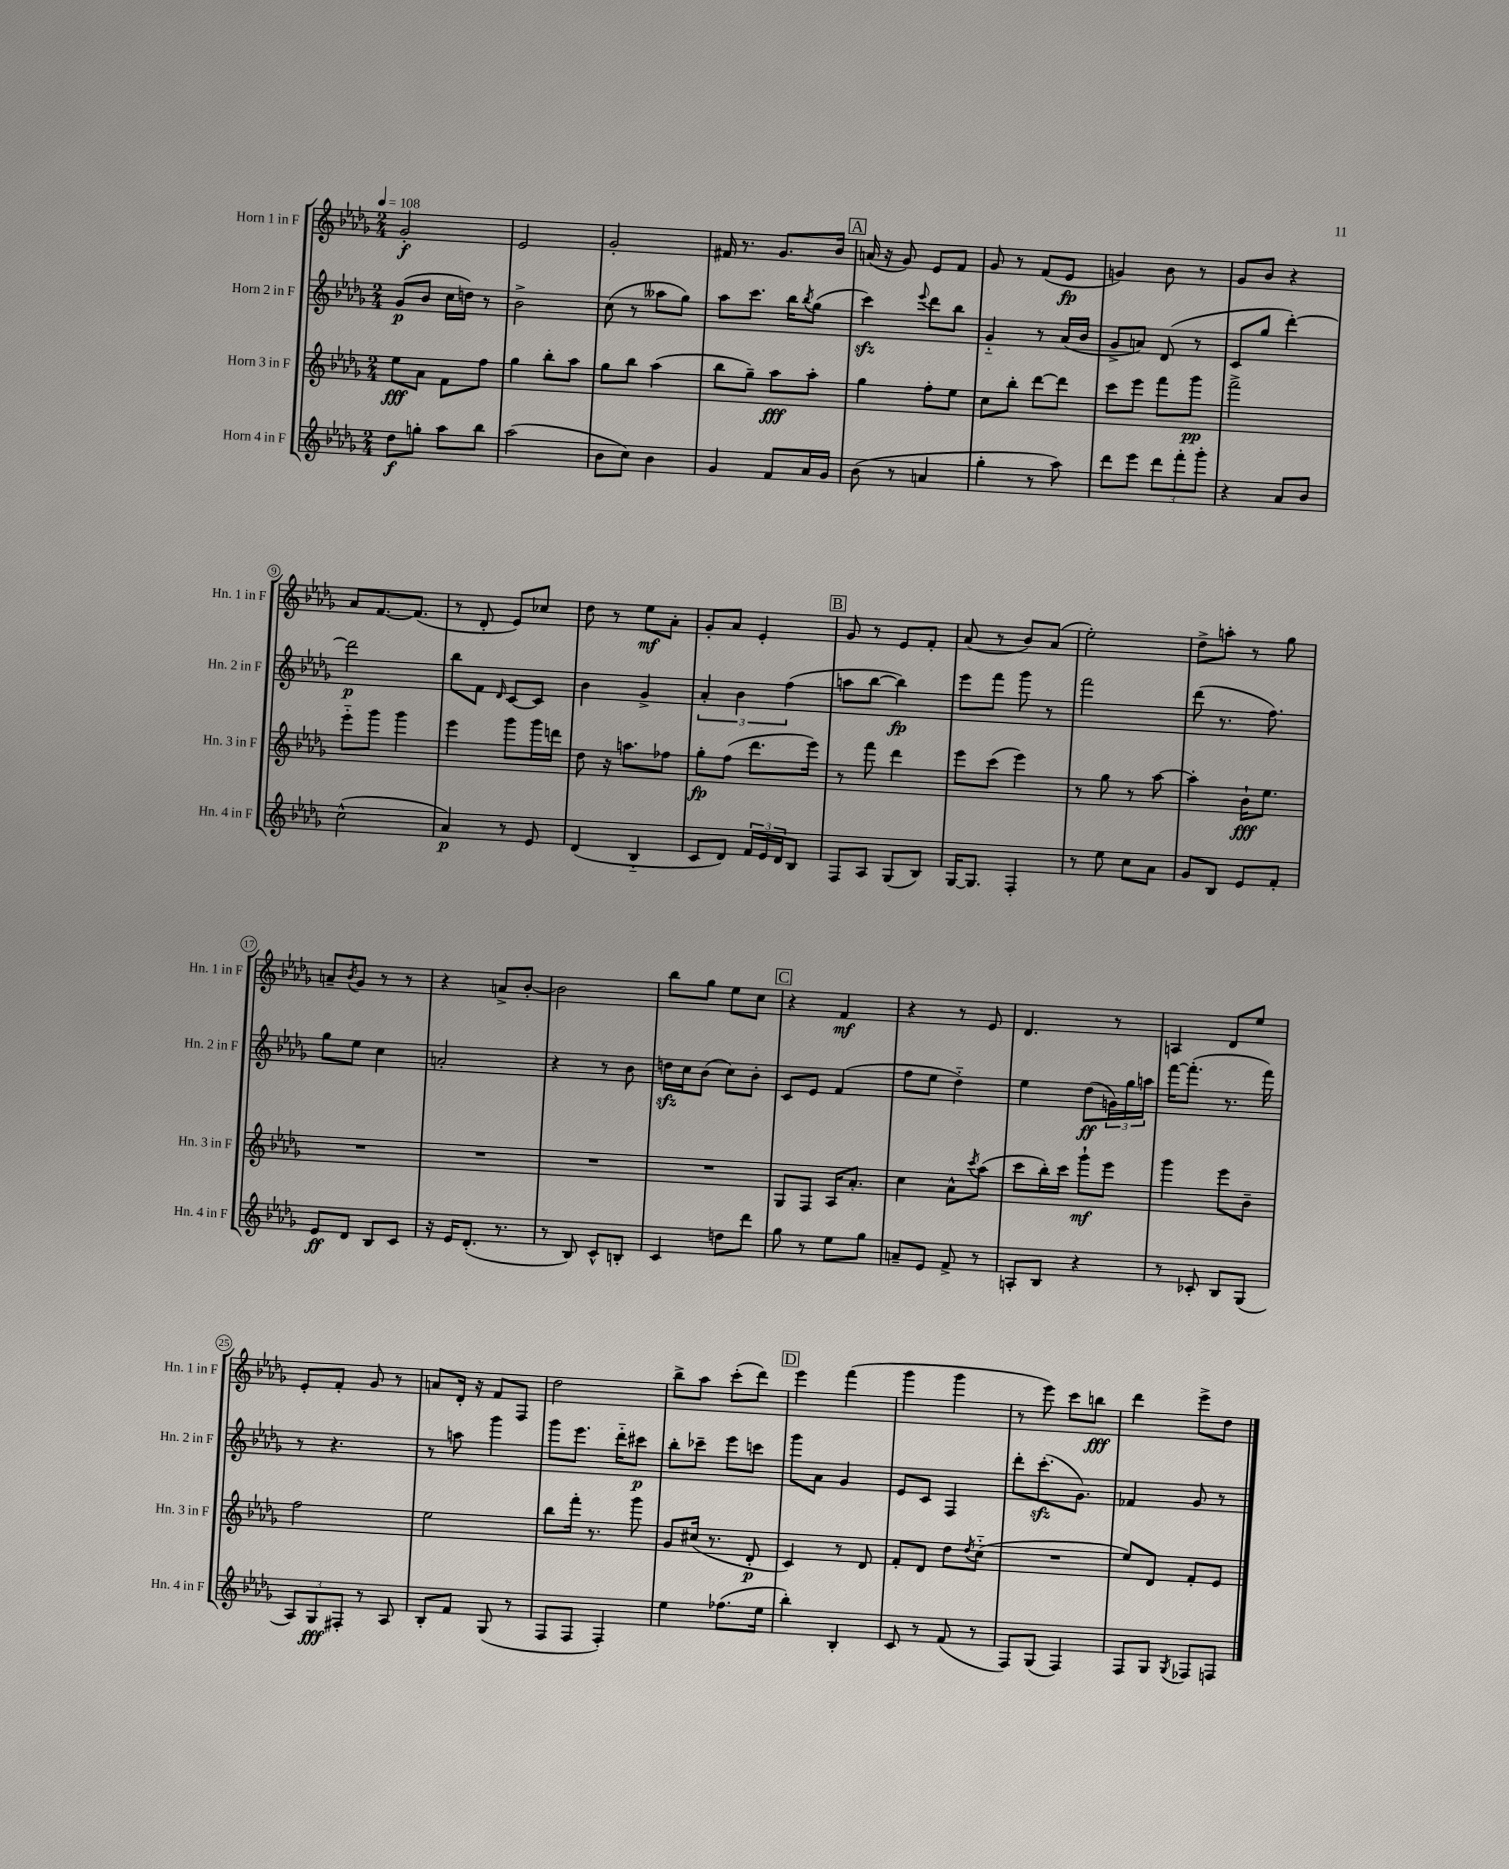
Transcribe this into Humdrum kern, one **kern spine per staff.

**kern	**dynam	**kern	**dynam	**kern	**dynam	**kern	**dynam
*part4	*part4	*part3	*part3	*part2	*part2	*part1	*part1
*staff4	*staff4	*staff3	*staff3	*staff2	*staff2	*staff1	*staff1
*I"Horn 4 in F	*	*I"Horn 3 in F	*	*I"Horn 2 in F	*	*I"Horn 1 in F	*
*I'Hn. 4 in F	*	*I'Hn. 3 in F	*	*I'Hn. 2 in F	*	*I'Hn. 1 in F	*
*clefG2	*	*clefG2	*	*clefG2	*	*clefG2	*
*k[b-e-a-d-g-]	*	*k[b-e-a-d-g-]	*	*k[b-e-a-d-g-]	*	*k[b-e-a-d-g-]	*
*M2/4	*	*M2/4	*	*M2/4	*	*M2/4	*
*MM108	*	*MM108	*	*MM108	*	*MM108	*
=1	=1	=1	=1	=1	=1	=1	=1
8dd-\L	f	8ee-\L	fff	(8g-/L	p	2g-'/	f
8ggn'\J	.	8a-\J	.	8b-/J	.	.	.
8aa-\L	.	8f\L	.	16cc\LL	.	.	.
.	.	.	.	16ddn\JJ)	.	.	.
8bb-\J	.	8ff\J	.	8r	.	.	.
=2	=2	=2	=2	=2	=2	=2	=2
(2aa-\	.	4gg-\	.	2b-^\	.	2e-/	.
.	.	8bb-'\L	.	.	.	.	.
.	.	8aa-\J	.	.	.	.	.
=3	=3	=3	=3	=3	=3	=3	=3
8b-\L	.	8gg-\L	.	(8cc\	.	2g-'/	.
8cc\J)	.	8bb-\J	.	8r	.	.	.
4b-\	.	(4aa-\	.	8aa--X\L	.	.	.
.	.	.	.	8gg-\J)	.	.	.
=4	=4	=4	=4	=4	=4	=4	=4
4g-/	.	8bb-\L	.	8aa-\L	.	16f#X/	.
.	.	.	.	.	.	8.r	.
.	.	8gg-~\J)	.	8.ccc\J	.	.	.
8f/L	.	8aa-\L	fff	.	.	8.g-/L	.
.	.	.	.	16bb-\KL	.	.	.
.	.	.	.	8qbb-/	.	.	.
16a-/L	.	8aa-'\J	.	(8gg-\J	.	.	.
16g-/JJ	.	.	.	.	.	16b-/Jk	.
!!LO:REH:place=s1:t=A
=5	=5	=5	=5	=5	=5	=5	=5
(8b-\	.	4gg-\	.	4ccczz\)	.	(16an/	.
.	.	.	.	.	.	16r	.
8r	.	.	.	.	.	8g-/)	.
.	.	.	.	8qqeee-/	.	.	.
4an/	.	8ff'\L	.	8ddd-\L	.	8e-/L	.
.	.	8ee-\J	.	8bb-\J	.	8f/J	.
=6	=6	=6	=6	=6	=6	=6	=6
4gg-'\	.	8cc\L	.	4g-/	.	8g-/	.
.	.	8bb-'\J	.	.	.	8r	.
8r	.	[8ddd-\L	.	8r	.	(8f/L	.
8aa-\)	.	8ddd-\J]	.	(16a-/LL	.	8e-/J	fp
.	.	.	.	16b-/JJ	.	.	.
=7	=7	=7	=7	=7	=7	=7	=7
8ddd-\L	.	8ccc\L	.	8g-^/L	.	4gn/)	.
8eee-\J	.	8eee-\J	.	8an/J)	.	.	.
12ddd-\L	.	8fff\L	.	(8d-/	.	8b-\	.
12fff'\	.	.	.	.	.	.	.
.	.	8ggg-\J	pp	8r	.	8r	.
12ggg-'\J	.	.	.	.	.	.	.
=8	=8	=8	=8	=8	=8	=8	=8
4r	.	2fff^\	.	8c/L	.	8g-/L	.
.	.	.	.	8gg-/J	.	8b-/J	.
8a-/L	.	.	.	[4ddd-'\)	.	4r	.
8b-/J	.	.	.	.	.	.	.
!!LO:LB:g=z
=9	=9	=9	=9	=9	=9	=9	=9
(2cc^^\	.	8eee-\L	.	2ddd-\]	p	8a-/L	.
.	.	8ggg-\J	.	.	.	[8.f/	.
.	.	4ggg-\	.	.	.	.	.
.	.	.	.	.	.	(8.f/J]	.
=10	=10	=10	=10	=10	=10	=10	=10
4a-/)	p	4eee-\	.	8bb-\L	.	8r	.
.	.	.	.	8f\J	.	8d-'/	.
.	.	.	.	16qqd-/	.	.	.
8r	.	8ggg-\L	.	[8c/L	.	8e-/L)	.
8e-/	.	16ggg-\L	.	8c/J]	.	8cc-X/J	.
.	.	16dddn\JJ	.	.	.	.	.
=11	=11	=11	=11	=11	=11	=11	=11
(4d-/	.	8dd-\	.	4b-\	.	8dd-\	.
.	.	16r	.	.	.	8r	.
.	.	8.aan\L	.	.	.	.	.
4B-/	.	.	.	4g-^/	.	8ee-\L	mf
.	.	8ff-X\J	.	.	.	8a-'\J	.
=12	=12	=12	=12	=12	=12	=12	=12
8c/L	.	8gg-'\L	fp	6a-'/	.	8g-'/L	.
8d-/J)	.	(8ff\J	.	.	.	8a-/J	.
.	.	.	.	6b-\	.	.	.
24f/LL	.	8.ddd-\L	.	.	.	4e-'/	.
24e-/	.	.	.	.	.	.	.
24d-/J	.	.	.	(6ff\	.	.	.
8B-/J	.	.	.	.	.	.	.
.	.	16eee-\Jk)	.	.	.	.	.
!!LO:REH:place=s1:t=B
=13	=13	=13	=13	=13	=13	=13	=13
8F/L	.	8r	.	8aan\L	.	8g-/	.
8A-/J	.	8fff\	.	[8bb-\J	.	8r	.
(8G-/L	.	4ddd-\	.	4bb-\])	fp	8e-/L	.
8B-/J)	.	.	.	.	.	8f'/J	.
=14	=14	=14	=14	=14	=14	=14	=14
[16G-/KL	.	8eee-\L	.	8eee-\L	.	(8a-/	.
8.G-/J]	.	.	.	.	.	.	.
.	.	(8ccc\J	.	8fff\J	.	8r	.
4F'/	.	4eee-\)	.	8ggg-\	.	8b-/L)	.
.	.	.	.	8r	.	(8a-/J	.
=15	=15	=15	=15	=15	=15	=15	=15
8r	.	8r	.	2fff\	.	2ee-'\)	.
8ee-\	.	8gg-\	.	.	.	.	.
8cc\L	.	8r	.	.	.	.	.
8a-\J	.	[8aa-\	.	.	.	.	.
=16	=16	=16	=16	=16	=16	=16	=16
8g-/L	.	4aa-'\]	.	(8ddd-\	.	8dd-^\L	.
8B-/J	.	.	.	8.r	.	8aan'\J	.
8e-/L	.	16b-`\KL	fff	.	.	8r	.
.	.	8.ee-\J	.	8.ff\)	.	.	.
8f'/J	.	.	.	.	.	8gg-\	.
!!LO:LB:g=z
=17	=17	=17	=17	=17	=17	=17	=17
8e-/L	ff	2r	.	8gg-\L	.	8an~/L	.
.	.	.	.	.	.	8qb-/	.
8d-/J	.	.	.	8ee-\J	.	8g-/J	.
8B-/L	.	.	.	4cc\	.	8r	.
8c/J	.	.	.	.	.	8r	.
=18	=18	=18	=18	=18	=18	=18	=18
16r	.	2r	.	2an'/	.	4r	.
16e-/KL	.	.	.	.	.	.	.
(8.d-'/J	.	.	.	.	.	.	.
.	.	.	.	.	.	8an^/L	.
8.r	.	.	.	.	.	.	.
.	.	.	.	.	.	[8b-'/J	.
=19	=19	=19	=19	=19	=19	=19	=19
8r	.	2r	.	4r	.	2b-\]	.
8B-/)	.	.	.	.	.	.	.
8c^^/L	.	.	.	8r	.	.	.
8Bn'/J	.	.	.	8b-\	.	.	.
=20	=20	=20	=20	=20	=20	=20	=20
4c/	.	2r	.	16ddnzz\LL	.	8bb-\L	.
.	.	.	.	16cc\J	.	.	.
.	.	.	.	(8b-\J	.	8gg-\J	.
8ddn\L	.	.	.	8cc\L)	.	8ee-\L	.
8ddd-\J	.	.	.	8b-'\J	.	8cc\J	.
!!LO:REH:place=s1:t=C
=21	=21	=21	=21	=21	=21	=21	=21
8gg-\	.	8G-/L	.	8c/L	.	4r	.
8r	.	8F/J	.	8e-/J	.	.	.
8ee-\L	.	16A-/KL	.	(4f/	.	4f/	mf
.	.	8.a-'/J	.	.	.	.	.
8gg-\J	.	.	.	.	.	.	.
=22	=22	=22	=22	=22	=22	=22	=22
8an~/L	.	4cc\	.	8ff\L	.	4r	.
8e-/J	.	.	.	8ee-\J	.	.	.
8f^/	.	8a-^^\L	.	4dd-\)	.	8r	.
.	.	8qccc/	.	.	.	.	.
8r	.	(8aa-\J	.	.	.	8e-/	.
=23	=23	=23	=23	=23	=23	=23	=23
8An'/L	.	8ccc\L	.	4ee-\	.	4.d-/	.
8B-/J	.	16bb-'\L)	.	.	.	.	.
.	.	16ccc\JJ	.	.	.	.	.
4r	.	8ggg-`\L	mf	(8dd-\L	ff	.	.
.	.	8eee-\J	.	24gn\L)	.	8r	.
.	.	.	.	24gg-\	.	.	.
.	.	.	.	24aan\JJ	.	.	.
=24	=24	=24	=24	=24	=24	=24	=24
8r	.	4ggg-\	.	[16fff\KL	.	4An/	.
.	.	.	.	(8.fff'\J]	.	.	.
8c-X'/	.	.	.	.	.	.	.
8B-/L	.	8eee-\L	.	8.r	.	8d-/L	.
(8G-/J	.	8b-~\J	.	.	.	8ee-/J	.
.	.	.	.	16fff\)	.	.	.
!!LO:LB:g=z
=25	=25	=25	=25	=25	=25	=25	=25
12A-/L)	.	2ff\	.	8r	.	8e-'/L	.
12G-/	fff	.	.	.	.	.	.
.	.	.	.	4.r	.	8f'/J	.
12F#X'/J	.	.	.	.	.	.	.
8r	.	.	.	.	.	8g-/	.
8A-/	.	.	.	.	.	8r	.
=26	=26	=26	=26	=26	=26	=26	=26
8B-'/L	.	2ee-\	.	8r	.	8an/L	.
8f/J	.	.	.	8aan\	.	16d-'/Jk	.
.	.	.	.	.	.	16r	.
(8G-/	.	.	.	4ggg-\	.	8f/L	.
8r	.	.	.	.	.	8F/J	.
=27	=27	=27	=27	=27	=27	=27	=27
8F/L	.	8bb-\L	.	8ggg-\L	.	2dd-\	.
8F/J	.	16fff'\Jk	.	8.eee-\J	.	.	.
.	.	8.r	.	.	.	.	.
4F'/)	.	.	.	.	.	.	.
.	.	.	.	16ddd-\KL	.	.	.
.	.	8ggg-\	.	8ccc#X\J	p	.	.
=28	=28	=28	=28	=28	=28	=28	=28
4ee-\	.	8g-/L	.	8bb-'\L	.	8bb-^\L	.
.	.	(16cc#X/Jk	.	8ccc-X~\J	.	8aa-\J	.
.	.	8.r	.	.	.	.	.
(8.ff-X\L	.	.	.	8eee-\L	.	(8ccc'\L	.
.	.	8d-'/	p	8cccn\J	.	8ddd-\J)	.
16ee-\Jk	.	.	.	.	.	.	.
!!LO:REH:place=s1:t=D
=29	=29	=29	=29	=29	=29	=29	=29
4bb-'\)	.	4c/)	.	8ggg-\L	.	4eee-\	.
.	.	.	.	8a-\J	.	.	.
4B-'/	.	8r	.	4g-/	.	(4fff\	.
.	.	8d-/	.	.	.	.	.
=30	=30	=30	=30	=30	=30	=30	=30
8c/	.	8f'/L	.	8e-/L	.	4ggg-\	.
8r	.	8d-/J	.	8c/J	.	.	.
(8f/	.	8dd-\L	.	4F/	.	4ggg-\	.
.	.	8qdd-/	.	.	.	.	.
8r	.	(8cc\J	.	.	.	.	.
=31	=31	=31	=31	=31	=31	=31	=31
8F/L)	.	2r	.	8ddd-'\L	.	8r	.
(8G-/J	.	.	.	(8.ccczz'\	.	8eee-\)	.
4F/)	.	.	.	.	.	8ccc\L	.
.	.	.	.	8.g-\J)	.	.	.
.	.	.	.	.	.	8bbn\J	fff
=32	=32	=32	=32	=32	=32	=32	=32
8F/L	.	8ee-/L)	.	4f-X/	.	4ddd-\	.
8G-/J	.	8d-/J	.	.	.	.	.
8qG-/	.	.	.	.	.	.	.
8F-X/L	.	8f'/L	.	8g-/	.	8eee-^\L	.
8Fn/J	.	8e-/J	.	8r	.	8dd-\J	.
==	==	==	==	==	==	==	==
*-	*-	*-	*-	*-	*-	*-	*-
